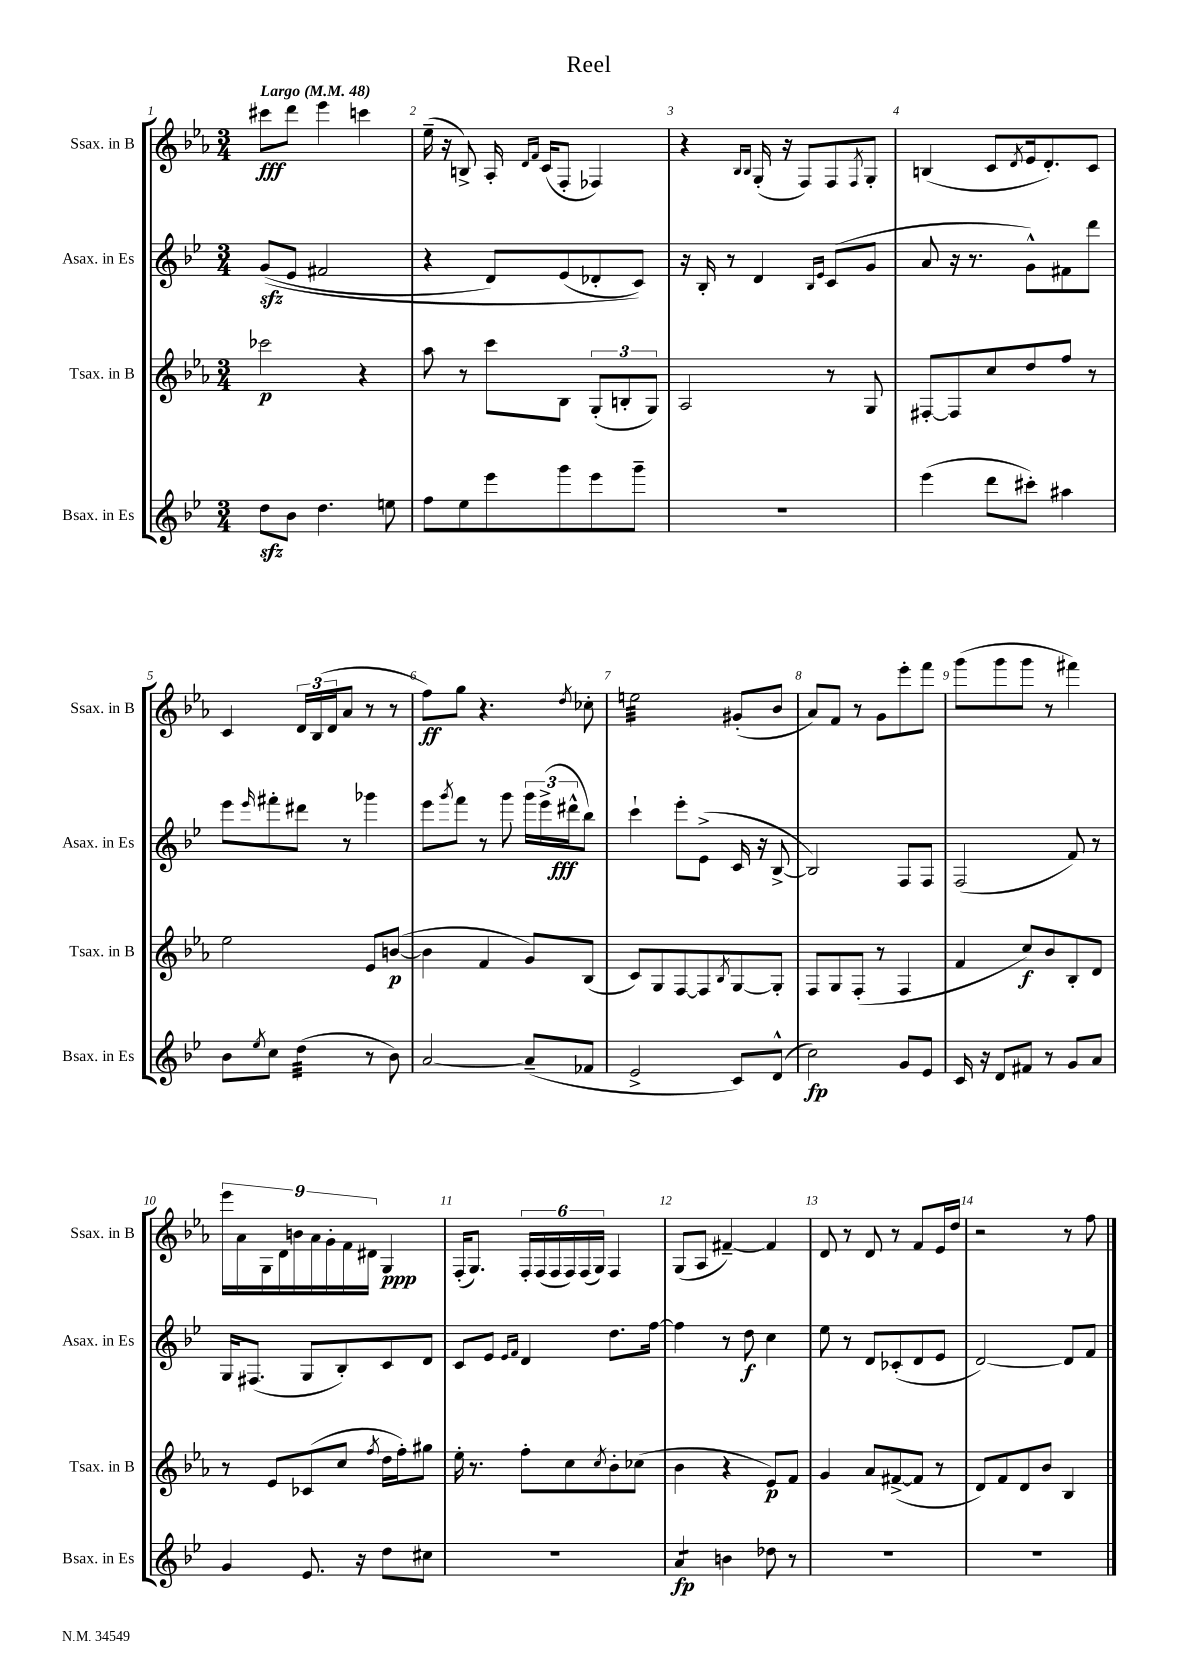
\header { title = "Reel" }
<<
\new StaffGroup <<
\new Staff = "s0" \with { instrumentName = "Ssax. in B" shortInstrumentName = "Ssax. in B" } {
    \clef treble \key ees \major \numericTimeSignature \time 3/4 \tempo "Largo" 4 = 48
    cis'''8\fff d'''8 ees'''4 c'''4 |
    ees''16--( r16 b8->) aes16-. \grace { d'16 f'16 } c'16( f8-. fes4) |
    r4 \grace { bes16 bes16 } g16-.( r16 f8) f8 \acciaccatura { f8 } g8-. |
    b4( c'8 \acciaccatura { d'8 } ees'16 d'8.-.) c'8 |
    c'4 \tuplet 3/2 { d'16 bes16( d'16 } aes'8 r8 r8 |
    f''8\ff) g''8 r4. \acciaccatura { d''8 } ces''8-. |
    e''2:32 gis'8-.( bes'8 |
    aes'8) f'8 r8 g'8 ees'''8-. f'''8 |
    g'''8( g'''8 g'''8 r8 fis'''4) |
    \tuplet 9/8 { ees'''16 aes'16 g16 d'16 b'16 aes'16 g'16-. f'16 dis'16 } g4\ppp |
    f16-.( g8.) \tuplet 6/4 { f16-. f16( f16 f16) f16( g16) } f4 |
    g8( aes8 fis'4~--) fis'4 |
    d'8 r8 d'8 r8 f'8 ees'16 d''16 |
    r2 r8 f''8 \bar "|." |
}
\new Staff = "s1" \with { instrumentName = "Asax. in Es" shortInstrumentName = "Asax. in Es" } {
    \clef treble \key bes \major \numericTimeSignature \time 3/4
    g'8\sfz(\( ees'8 fis'2 |
    r4 d'8) ees'8( des'8-. c'8)\) |
    r16 bes16-. r8 d'4 \grace { bes16 ees'16 } c'8( g'8 |
    a'8 r16 r8. g'8-^) fis'8 d'''8 |
    ees'''8 \grace { ees'''16 } fis'''8-. dis'''8 r8 ges'''4 |
    ees'''8 \acciaccatura { g'''8 } f'''8 r8 g'''8 \tuplet 3/2 { g'''16 ees'''16->( dis'''16-^\fff } bes''8) |
    c'''4-! ees'''8-. ees'8->( c'16 r16 bes8~-> |
    bes2) f8 f8 |
    f2( f'8) r8 |
    g16 fis8.( g8 bes8-.) c'8 d'8 |
    c'8 ees'8 \grace { ees'16 f'16 } d'4 d''8. f''16~ |
    f''4 r8 d''8\f c''4 |
    ees''8 r8 d'8 ces'8-.( d'8 ees'8 |
    d'2~) d'8 f'8 \bar "|." |
}
\new Staff = "s2" \with { instrumentName = "Tsax. in B" shortInstrumentName = "Tsax. in B" } {
    \clef treble \key ees \major \numericTimeSignature \time 3/4
    ces'''2\p r4 |
    aes''8 r8 c'''8 bes8 \tuplet 3/2 { g8-.( b8-. g8) } |
    aes2 r8 g8 |
    fis8~-. fis8 c''8 d''8 f''8 r8 |
    ees''2 ees'8 b'8~\p( |
    b'4 f'4 g'8) bes8( |
    c'8) g8 f8~ f8 \acciaccatura { bes8 } g8~ g8-. |
    f8 g8 f8-.( r8 f4 |
    f'4 c''8\f) bes'8 bes8-. d'8 |
    r8 ees'8 ces'8( c''8 \acciaccatura { f''8 } d''16 f''16-.) gis''8 |
    ees''16-. r8. f''8-. c''8 \acciaccatura { c''8 } bes'8-. ces''8( |
    bes'4 r4 ees'8\p) f'8 |
    g'4 aes'8 fis'8~->( fis'8 r8 |
    d'8) f'8 d'8 bes'8 bes4 \bar "|." |
}
\new Staff = "s3" \with { instrumentName = "Bsax. in Es" shortInstrumentName = "Bsax. in Es" } {
    \clef treble \key bes \major \numericTimeSignature \time 3/4
    d''8\sfz bes'8 d''4. e''8 |
    f''8 ees''8 ees'''8 g'''8 ees'''8 g'''8-- |
    R2. |
    ees'''4( d'''8 cis'''8-.) ais''4 |
    bes'8 \acciaccatura { ees''8 } c''8 d''4:32( r8 bes'8) |
    a'2~ a'8--( fes'8 |
    ees'2-> c'8) d'8-^( |
    c''2\fp) g'8 ees'8 |
    c'16 r16 d'8 fis'8 r8 g'8 a'8 |
    g'4 ees'8. r16 d''8 cis''8 |
    R2. |
    a'4:8\fp b'4 des''8 r8 |
    R2. |
    R2. \bar "|." |
}
>>
>>
\layout { \context { \Score \override BarNumber.break-visibility = ##(#f #t #t) barNumberVisibility = #all-bar-numbers-visible } }
